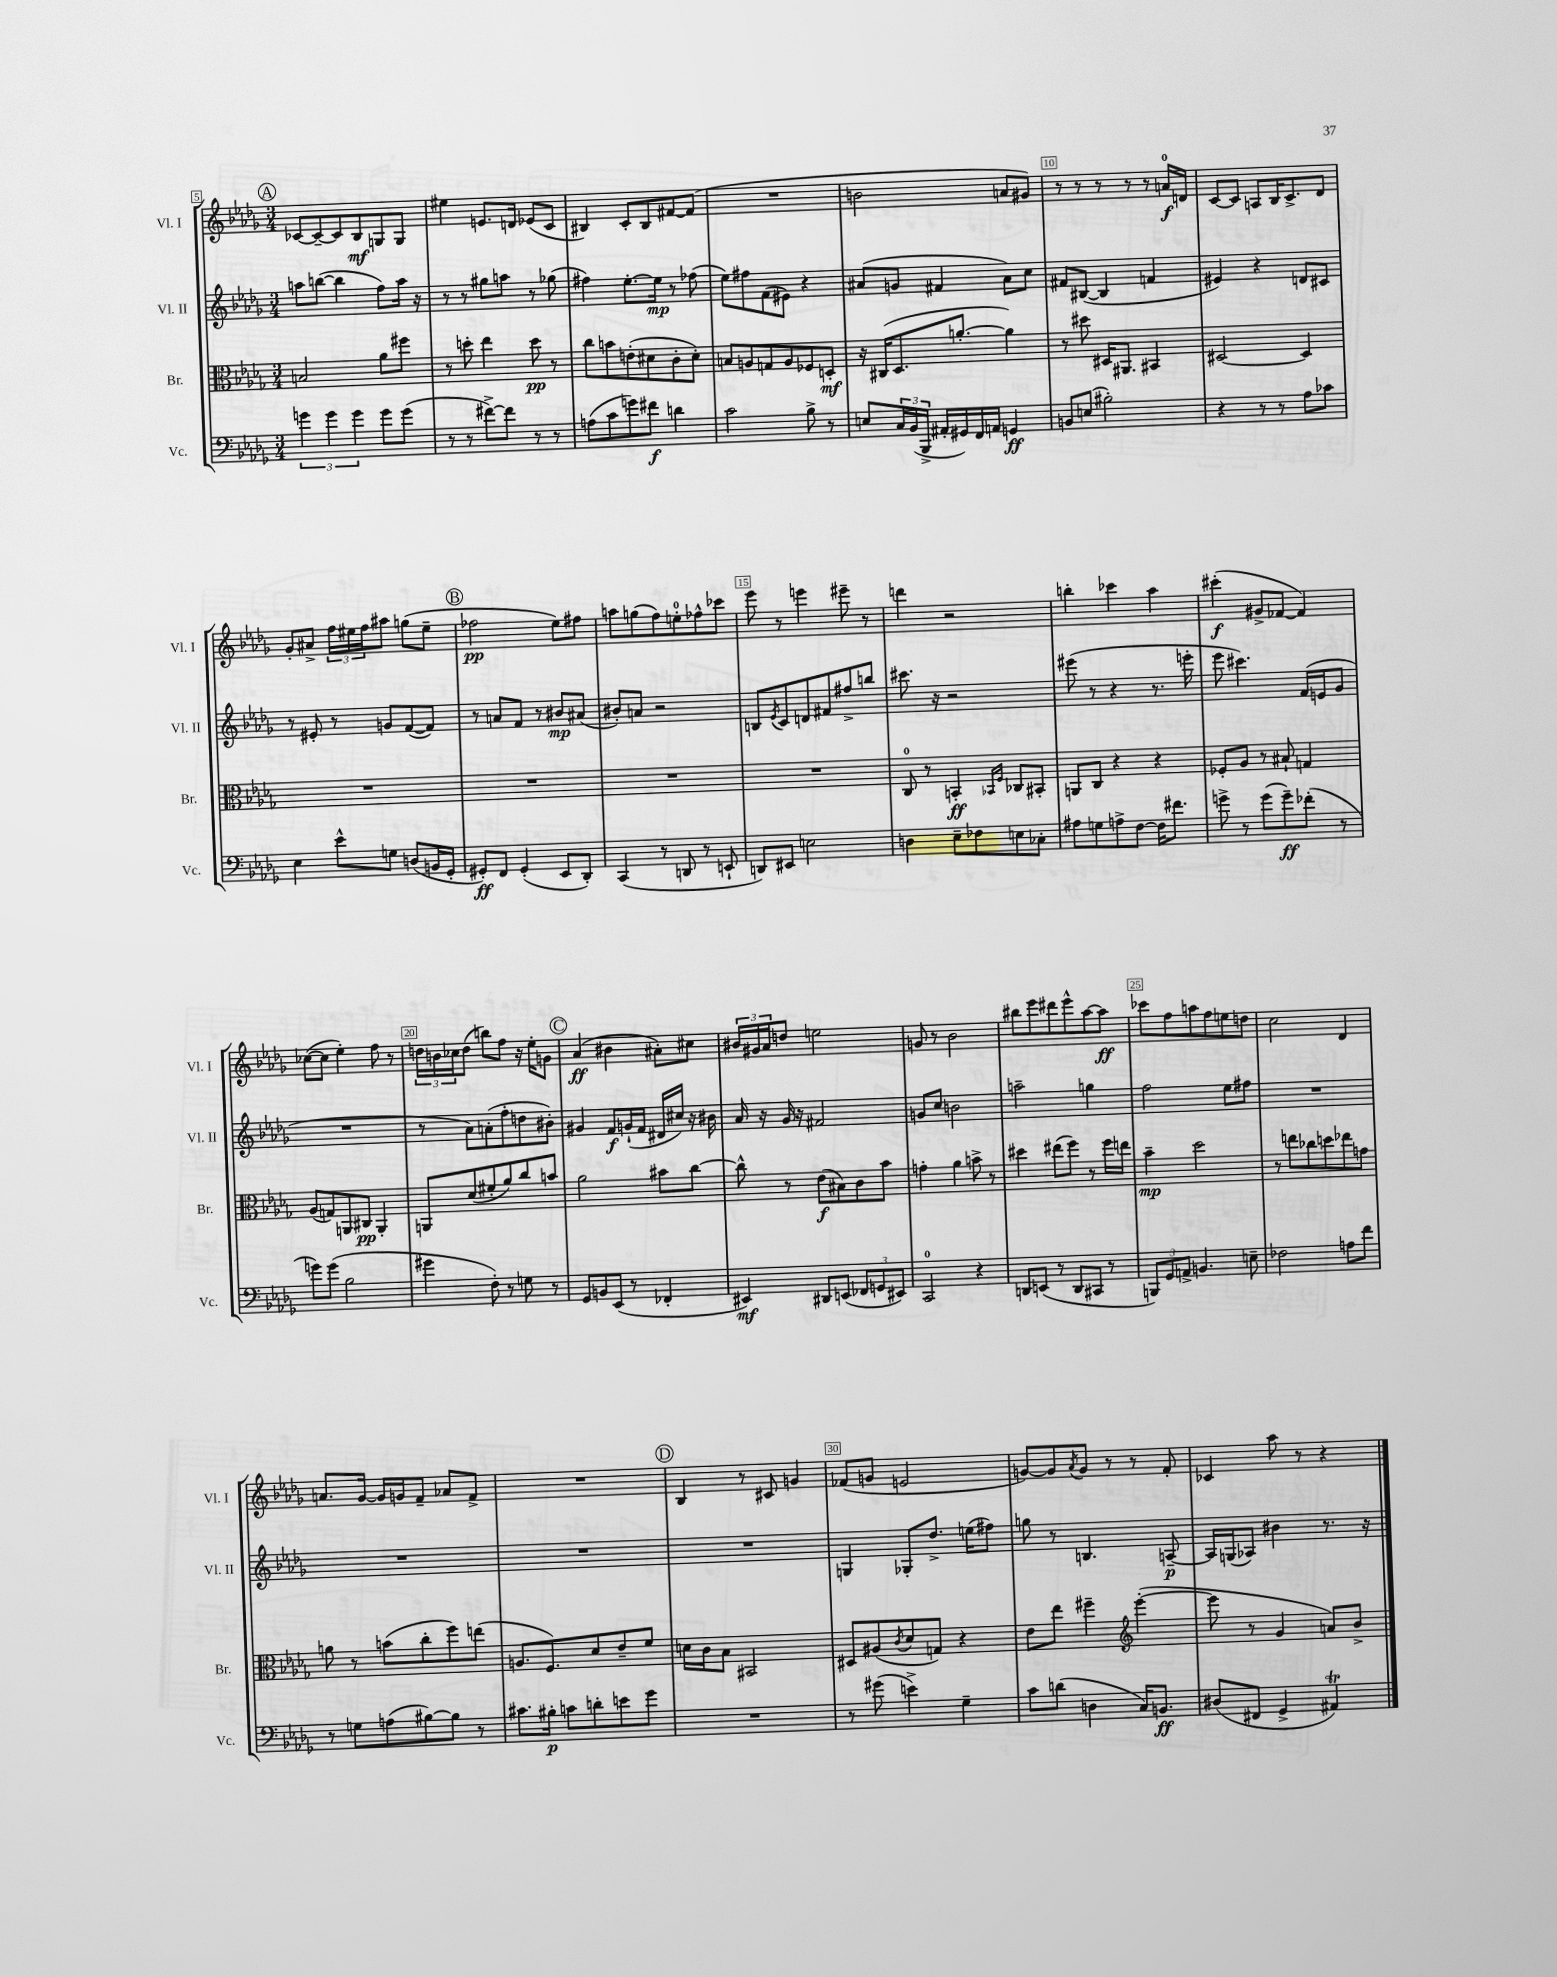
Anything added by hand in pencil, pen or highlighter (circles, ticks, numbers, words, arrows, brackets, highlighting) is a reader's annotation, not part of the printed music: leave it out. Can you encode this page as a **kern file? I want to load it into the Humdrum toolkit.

**kern	**kern	**kern	**kern
*staff4	*staff3	*staff2	*staff1
*clefF4	*clefC3	*clefG2	*clefG2
*k[b-e-a-d-g-]	*k[b-e-a-d-g-]	*k[b-e-a-d-g-]	*k[b-e-a-d-g-]
*M3/4	*M3/4	*M3/4	*M3/4
6g	2B	8aa	[8c-
.	.	([8bb	8c-~_
6g	.	.	.
.	.	4bb]	8c-]
6g	.	.	.
.	.	.	8B-
8g	8a-	8ff)	8G
(8g	8ff#	16aa	8G
.	.	16r	.
=	=	=	=
8r	8r	8r	4ee#
8r	8dd'	8r	.
[8f#^)	4ee-	8gg#	8.e
8f#]	.	8aa	.
.	.	.	16d
8r	8dd	8r	(8e-
8r	8r	(8gg-	8c
=	=	=	=
(8A	8cc	4ff#)	4B#)
8c	8b	.	.
8g)	(8e'	[8.ee-'	8c'
8f#	8d#	.	8B#
.	.	16ee-]	.
4d	8c'	8r	[8f#
.	8d#')	(8ff-	(8f#]
=	=	=	=
2c	8B	8ee-)	2.r
.	8A	8ff#	.
.	8G	(8f	.
.	8A	8e#)	.
8B-^	8F-	4r	.
8r	8D'	.	.
=	=	=	=
8E	16r	(8a#	2b
.	(16C#	.	.
24C	8.D-	8g	.
(24BB-	.	.	.
24BBB-^	.	.	.
16AA#'	.	4f#	.
16GG#)	[8.a'	.	.
16FF	.	.	.
16AA	.	.	.
4GG	4a])	8a#)	8a
.	.	8cc	8g#)
=	=	=	=
8BB	8r	8f#	8r
(8E	8dd#	([8B#	8r
2B#')	16D#	4B#]	8r
.	8.AA#	.	.
.	.	.	8r
.	4BB#	4f	8r
.	.	.	16a
.	.	.	16d
=	=	=	=
4r	[2D#	4e#)	[8c
.	.	.	8c]
8r	.	4r	8A
8r	.	.	16B-
.	.	.	8.c^
8A-	4D#]	8d	.
8c-	.	8c#	8d-
=	=	=	=
4E-	2.r	8r	8g-'
.	.	8e#'	8a#^
8e-^^	.	8r	24ff
.	.	.	24ee#
.	.	.	24ff
8G	.	8g	8aa#
(8D	.	([8f	(8gg
16BB	.	8f])	8ee#~
16GG-'	.	.	.
=	=	=	=
8GG#')	2.r	8r	2ff-
8FF	.	8a	.
(4GG#'	.	8f	.
.	.	8r	.
8EE-	.	8b#	8ee-)
8DD-')	.	(8a#	8ff#
=	=	=	=
(4CC	2.r	8b#')	8aa
.	.	8a	(8gg
8r	.	2r	8ff)
8DD	.	.	8ee'
8r	.	.	8ff-^^
8EE`	.	.	8ccc-
=	=	=	=
8DD)	2.r	8B	8eee-
.	.	8qe-	.
8EE#	.	8c	8r
2E	.	8d	4eee
.	.	8f#	.
.	.	8ff#^	8eee#~
.	.	8bb	8r
=	=	=	=
4D	8C	8.ccc#	4ddd
.	8r	.	.
.	.	16r	.
8E-~	4BB'	2r	2r
8F-	.	.	.
.	16qqBB-	.	.
.	16qqF	.	.
8E	8C-	.	.
8C-'	8BB#'	.	.
=	=	=	=
8A#	8AA	(8eee#	4bb'
8G	8C	8r	.
8A^	4r	4r	4ccc-
[8F	.	.	.
16F]	4r	8.r	4aa-
8.f#	.	.	.
.	.	16eee'	.
=	=	=	=
8g^	8F-'	8eee-	(4ccc#'
8r	8A-	4.ccc#)	.
(8g	8r	.	8g#^
8g~)	8B#`	.	[8f-
(8f-'	4G	(16f	4f-])
.	.	16e	.
8r	.	8g-	.
=	=	=	=
8g)	(8A-	2.r	([8cc-
(8g	8G)	.	8cc-]
2B-	8AA	.	4ee-')
.	8C#	.	.
.	4AA'	.	8ff
.	.	.	8r
=	=	=	=
4g#	8AA	8r	24dd
.	.	.	24b
.	.	.	24cc-
.	(8d-	8a-)	(8dd
8F')	8f#'	(8a'	8bb)
8r	8a-)	8ff'	8ff
8G	8cc	8dd	16r
.	.	.	16ee-'
8r	8b	8b#')	8g
=	=	=	=
8GG-	2a-	4g#	(4a-
8BB	.	.	.
(8EE-	.	8f	4b#
8r	.	(16g`	.
.	.	16f	.
4FF-'	8b#	16d#	8a#')
.	.	16cc#)	.
.	[8cc	16r	8cc#
.	.	16b#	.
=	=	=	=
4EE#)	8cc^^]	16a-	24b#
.	.	.	24g#
.	.	16r	.
.	.	.	24a-
.	8r	16g-	8dd
.	.	16r	.
8DD#	(8e-	2f#	2ee
(8EE	8B#)	.	.
12FF-	8c	.	.
12GG	.	.	.
.	8b-	.	.
12EE#)	.	.	.
=	=	=	=
2CC	4g'	8g	8g
.	.	8cc	8r
.	4a-	2b	2b-
4r	8b^	.	.
.	8r	.	.
=	=	=	=
8DD	4dd#	2aa~	8bb#
(8EE	.	.	8eee-
8r	(8ee#	.	8ddd#
8DD	8ff)	.	8eee-^^
8CC#	8r	4gg	[8aa-
8r	16ff	.	8aa-]
.	16ee	.	.
=	=	=	=
12BBB)	4b-~	2ff	8ccc-
12GG-	.	.	.
.	.	.	8ff
12AA^	.	.	.
4.BB	2dd-	.	8aa
.	.	.	8ff
.	.	8ee-	8ee
8E~	.	8ff#	8dd
=	=	=	=
2F-	8r	2.r	2cc
.	8ee	.	.
.	8cc-	.	.
.	8dd	.	.
8A	8ee-	.	4d-
8f	8g	.	.
=	=	=	=
8r	8a	2.r	8.a
8G	8r	.	.
.	.	.	[16g-
(8A	(8b	.	16g-]
.	.	.	16g
[8B#)	8cc'	.	8f~
8B#]	8ff)	.	8a-
8r	(8ee	.	8f^
=	=	=	=
8.c#	8.A	2.r	2.r
16B#'	8.F)	.	.
8c	.	.	.
8d'	8d-	.	.
8e	8e-~	.	.
8g-	8f	.	.
=	=	=	=
2.r	16d	2.r	4B-
.	16c	.	.
.	8B-	.	.
.	2BB#	.	8r
.	.	.	8c#
.	.	.	4g
=	=	=	=
8r	8D#	4G	(8f-
(8g#	(8A#	.	8g
.	8qc	.	.
4e^)	8d-	8G-'	2e
.	8G)	8.dd-^	.
4G-~	4r	.	.
.	.	(16ee	.
.	.	8ff#)	.
=	=	=	=
8c	8e-	8gg	[8g)
(8d	8ee-	8r	8g]
.	.	.	8qa-
4D	4ff#~	4.B	8g
.	.	.	8r
*	*clefG2	*	*
16C)	([4eee-'	.	8r
8.BB	.	.	.
.	.	[8A~	8f'
=	=	=	=
(8D#	8eee-]	16A]	4c-
.	.	(16G	.
8FF#	8r	8A-)	.
4GG-^	4g-	4b#	8aa-
.	.	.	8r
4AA#)	8a)	8.r	4r
.	8b-^	.	.
.	.	16r	.
==	==	==	==
*-	*-	*-	*-
